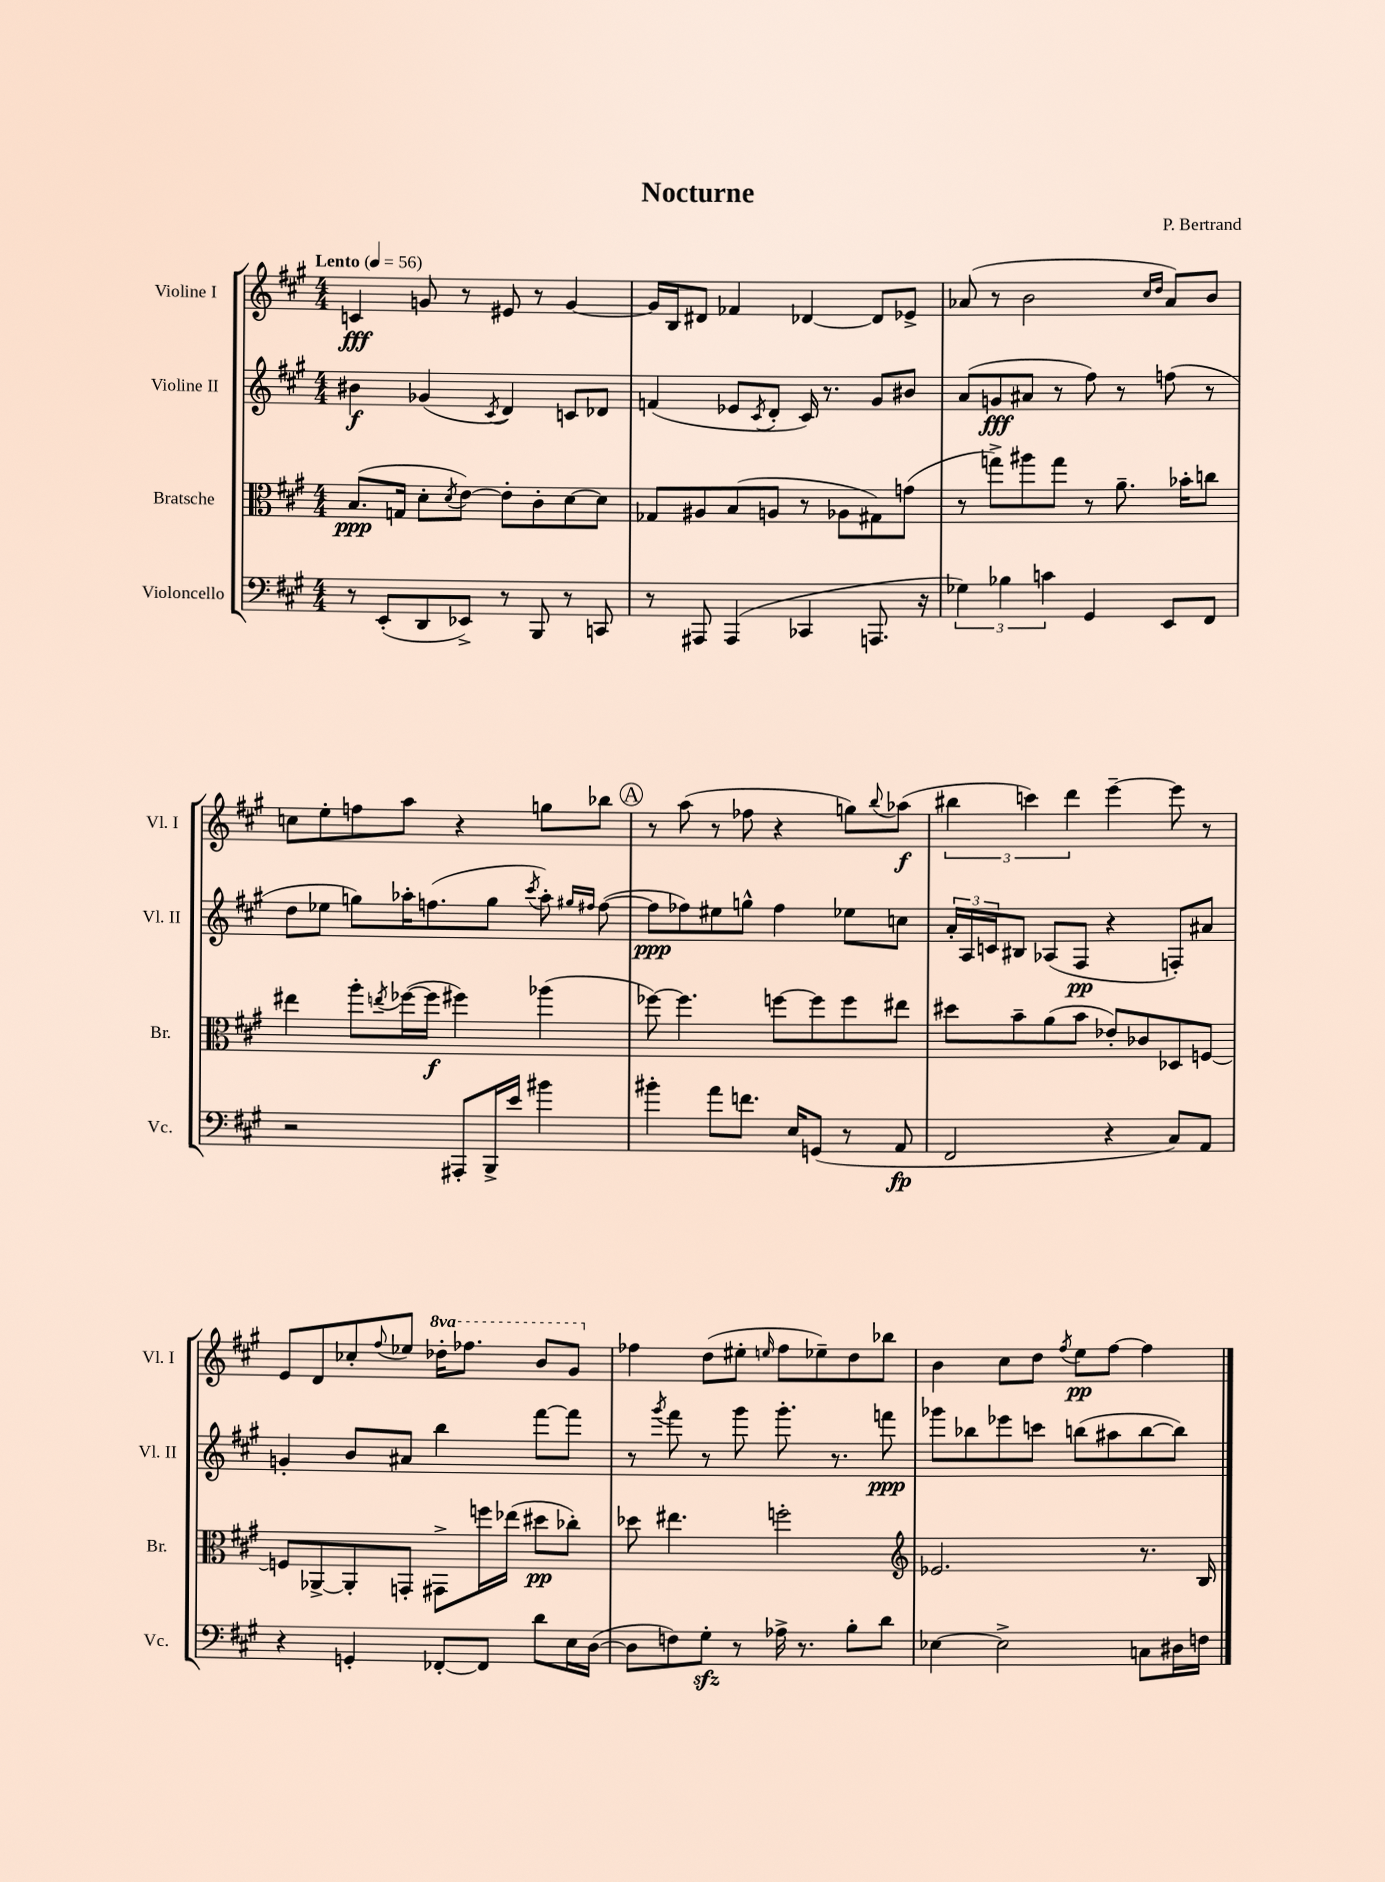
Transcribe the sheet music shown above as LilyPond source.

\header { title = "Nocturne" composer = "P. Bertrand" }
<<
\new StaffGroup <<
\new Staff = "s0" \with { instrumentName = "Violine I" shortInstrumentName = "Vl. I" } {
    \clef treble \key a \major \numericTimeSignature \time 4/4 \set Staff.ottavationMarkups = #ottavation-simple-ordinals \tempo "Lento" 4 = 56
    c'4\fff g'8 r8 eis'8 r8 g'4~ |
    g'16 b16 dis'8 fes'4 des'4~ des'8 ees'8-> |
    aes'8( r8 b'2 \grace { cis''16 d''16 } aes'8) b'8 |
    c''8 e''8-. f''8 a''8 r4 g''8 bes''8 |
    \mark \markup { \circle "A" } r8 a''8( r8 fes''8 r4 g''8) \appoggiatura { b''8 } aes''8\f( |
    \tuplet 3/2 { bis''4 c'''4) d'''4 } e'''4~-- e'''8 r8 |
    e'8 d'8 ces''8-. \appoggiatura { fis''8 } ees''8 \ottava #1 des'''16-. fes'''8. b''8 gis''8 \ottava #0 |
    fes''4 d''8( eis''8-. \grace { e''16 } fes''8 ees''8--) d''8 bes''8 |
    b'4 cis''8 d''8 \acciaccatura { fis''8 } e''8\pp fis''8~ fis''4 \bar "|." |
}
\new Staff = "s1" \with { instrumentName = "Violine II" shortInstrumentName = "Vl. II" } {
    \clef treble \key a \major \numericTimeSignature \time 4/4
    bis'4\f ges'4( \acciaccatura { cis'8 } d'4) c'8 des'8 |
    f'4( ees'8 \acciaccatura { cis'8 } d'8-. cis'16) r8. gis'8 bis'8 |
    a'8( g'8\fff ais'8 r8 fis''8) r8 f''8( r8 |
    d''8 ees''8 g''8) aes''16-. f''8.( g''8 \acciaccatura { cis'''8 } aes''8-.) \grace { gis''16 fis''16 } fis''8~( |
    \mark \markup { \circle "A" } fis''8\ppp fes''8) eis''8 g''8-^ fes''4 ees''8 c''8 |
    \tuplet 3/2 { a'16-. a16 c'16 } bis8 aes8( fis8\pp r4 f8-.) ais'8 |
    g'4-. b'8 ais'8 b''4 fis'''8~ fis'''8 |
    r8 \acciaccatura { gis'''8 } fis'''8 r8 gis'''8 gis'''8.-. r8. f'''8\ppp |
    ges'''8 bes''8 ees'''8 c'''8 b''8( ais''8 b''8~ b''8) \bar "|." |
}
\new Staff = "s2" \with { instrumentName = "Bratsche" shortInstrumentName = "Br." } {
    \clef alto \key a \major \numericTimeSignature \time 4/4
    b8.\ppp( g16 d'8-. \acciaccatura { d'8 } e'8~) e'8-. cis'8-. d'8~ d'8 |
    ges8 ais8 b8( a8 r8 aes8 gis8) g'8( |
    r8 g''8->) ais''8 g''8 r8 a'8.-- bes'16-. c''8 |
    eis''4 a''8-. \acciaccatura { e''8 } fes''16~( fes''16\f fis''4) aes''4( |
    \mark \markup { \circle "A" } fes''8~) fes''4. f''8~ f''8 f''8 eis''8 |
    dis''8 b'8-- a'8( b'8 ees'8-.) ces'8 des8 f8~ |
    f8 aes,8~-> aes,8-. g,8-. gis,8-> f''16 ees''16( dis''8\pp ces''8-.) |
    des''8 eis''4. f''2-. |
    \clef treble ees'2. r8. b16 \bar "|." |
}
\new Staff = "s3" \with { instrumentName = "Violoncello" shortInstrumentName = "Vc." } {
    \clef bass \key a \major \numericTimeSignature \time 4/4
    r8 e,8-.( d,8 ees,8->) r8 b,,8 r8 c,8 |
    r8 ais,,8 ais,,4( ces,4 a,,8. r16 |
    \tuplet 3/2 { ges4) bes4 c'4 } gis,4 e,8 fis,8 |
    r2 ais,,8-. b,,16-> e'16 bis'4 |
    \mark \markup { \circle "A" } bis'4-. a'8 f'8. e16 g,8( r8 a,8\fp |
    fis,2 r4 cis8) a,8 |
    r4 g,4-. fes,8~-. fes,8 d'8 e16 d16~( |
    d8 f8) gis8-.\sfz r8 aes16-> r8. b8-. d'8 |
    ees4~ ees2-> c8 dis16 f16 \bar "|." |
}
>>
>>
\layout { \context { \Score \remove "Bar_number_engraver" } }
